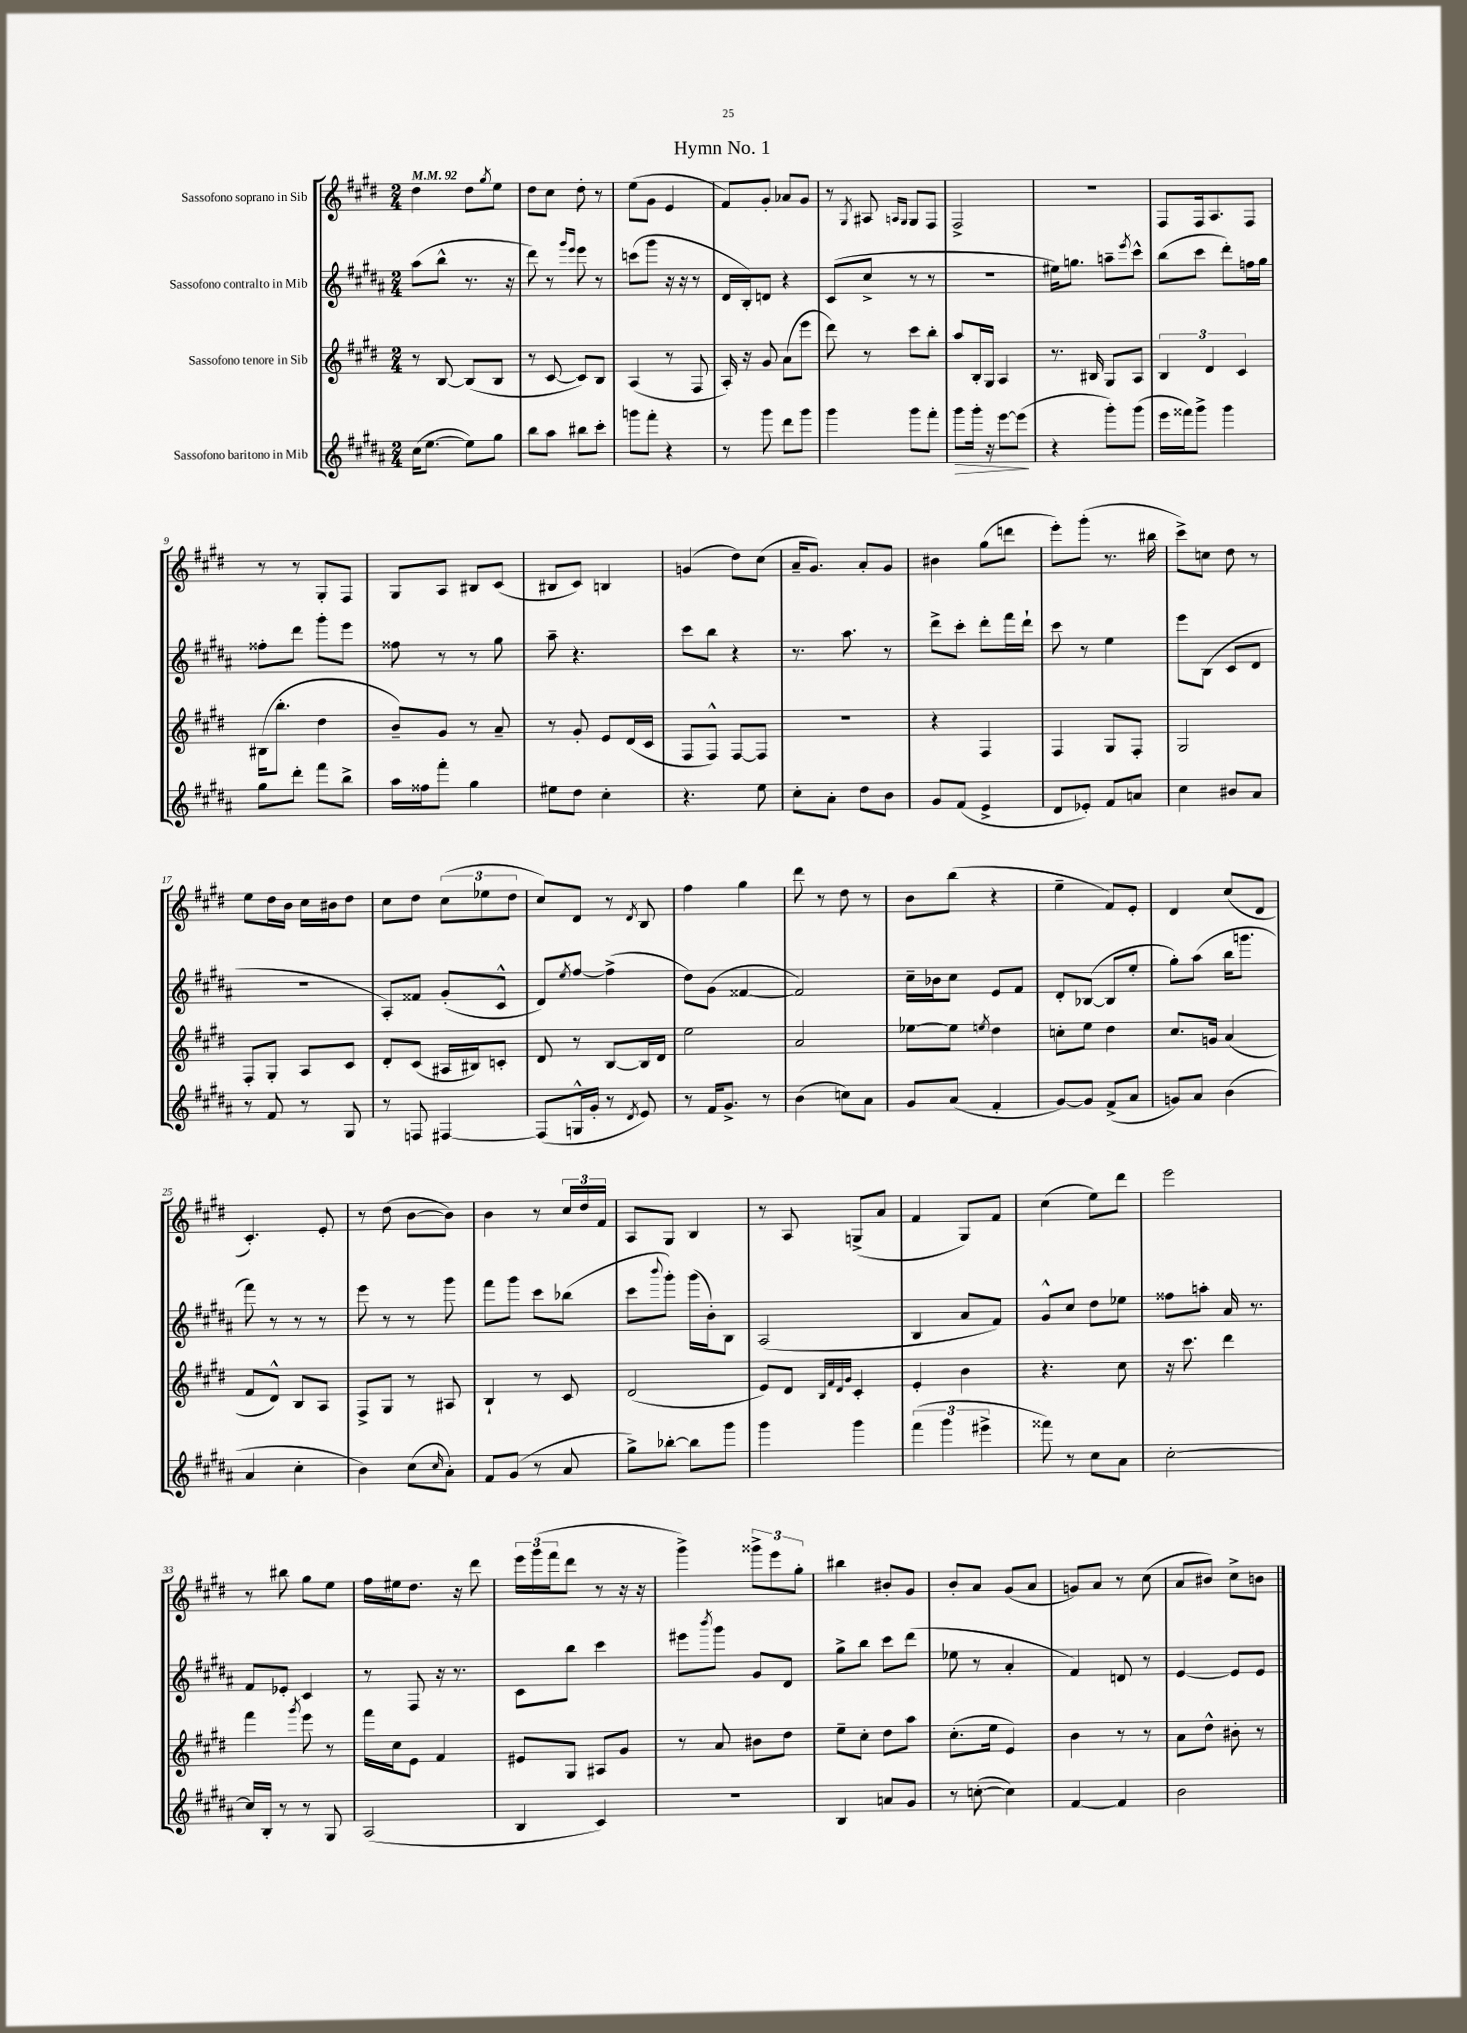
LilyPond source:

\header { title = "Hymn No. 1" }
<<
\new StaffGroup <<
\new Staff = "s0" \with { instrumentName = "Sassofono soprano in Sib" } {
    \clef treble \key e \major \numericTimeSignature \time 2/4 \tempo 4 = 92
    dis''4 dis''8 \acciaccatura { gis''8 } e''8 |
    dis''8 cis''8 dis''8-. r8 |
    e''8( gis'8 e'4 |
    fis'8) gis'8-. aes'8 gis'8 |
    r8 \acciaccatura { gis8 } ais8 \grace { a16 gis16 } gis8 fis8 |
    fis2-> |
    r2 |
    fis8 fis16 a8. fis8 |
    r8 r8 gis8-. fis8 |
    gis8 a8 bis8 cis'8( |
    bis8 cis'8) b4 |
    g'4( dis''8) cis''8( |
    a'16-- gis'8.) a'8-. gis'8 |
    bis'4 gis''8( d'''8 |
    e'''8-.) gis'''8-.( r8. bis''16 |
    cis'''8->) c''8 dis''8 r8 |
    e''8 dis''16 b'16 cis''16 bis'16 dis''8 |
    cis''8 dis''8 \tuplet 3/2 { cis''8( ees''8 dis''8 } |
    cis''8) dis'8 r8 \acciaccatura { dis'8 } b8 |
    fis''4 gis''4 |
    dis'''8 r8 dis''8 r8 |
    b'8 b''8( r4 |
    e''4-- fis'8) e'8-. |
    dis'4 cis''8( dis'8 |
    cis'4.-.) e'8-. |
    r8 dis''8( b'8~ b'8) |
    b'4 r8 \tuplet 3/2 { cis''16 dis''16 fis'16 } |
    a8 gis8 b4 |
    r8 a8 g8->( a'8 |
    fis'4 gis8) fis'8 |
    cis''4( e''8) dis'''8 |
    e'''2 |
    r8 bis''8 gis''8 e''8 |
    fis''16 eis''16 dis''8. r16 dis'''8 |
    \tuplet 3/2 { e'''16 gis'''16( fis'''16 } dis'''8 r8 r16 r16 |
    gis'''4->) \tuplet 3/2 { gisis'''8-> e'''8 gis''8-. } |
    bis''4 bis'8-. gis'8 |
    b'8-. a'8 gis'8( a'8 |
    g'8) a'8 r8 cis''8( |
    a'8 bis'8) cis''8-> b'8 \bar "|." |
}
\new Staff = "s1" \with { instrumentName = "Sassofono contralto in Mib" } {
    \clef treble \key b \major \numericTimeSignature \time 2/4
    ais''8( b''8-^ r8. r16 |
    dis'''8) r8 \grace { gis'''16 e'''16 } e'''8 r8 |
    c'''8( gis'''8 r16 r16 r8 |
    dis'16 b16-.) d'8 r4 |
    cis'8( cis''8-> r8 r8 |
    R2 |
    eis''16) g''8. a''8-- \acciaccatura { e'''8 } cis'''8-^ |
    b''8( cis'''8 dis'''8-.) f''16 gis''16 |
    fisis''8-. dis'''8 gis'''8-. e'''8 |
    fisis''8 r8 r8 gis''8 |
    ais''8-- r4. |
    cis'''8 b''8 r4 |
    r8. ais''8. r8 |
    dis'''8-> cis'''8-. dis'''8-. fis'''16 dis'''16-! |
    cis'''8 r8 e''4 |
    e'''8 b8( cis'8 dis'8 |
    R2 |
    ais8-.) fisis'8 gis'8-.( cis'8-^ |
    dis'8) \acciaccatura { e''8 } fis''8~ fis''4->( |
    dis''8) gis'8( fisis'4~ |
    fisis'2) |
    cis''16-- bes'16 cis''8 e'8 fis'8 |
    dis'8-. bes8~( bes8 e''8-. |
    gis''8-.) ais''8( b''16 g'''8. |
    fis'''8) r8 r8 r8 |
    e'''8 r8 r8 gis'''8 |
    fis'''8 gis'''8 cis'''8 bes''8( |
    cis'''8 \appoggiatura { b'''8 } gis'''8-.) gis'''16( b'16-.) b8 |
    ais2( |
    b4 ais'8 fis'8) |
    gis'8-^ cis''8 dis''8 ees''8 |
    fisis''8 a''8-. ais'16 r8. |
    fis'8 ees'8-. cis'4 |
    r8 fis8 r16 r8. |
    cis'8 b''8 cis'''4 |
    eis'''8 \acciaccatura { b'''8 } gis'''8 gis'8 dis'8 |
    gis''8-> b''8 cis'''8 dis'''8( |
    ees''8 r8 ais'4-. |
    fis'4) d'8 r8 |
    e'4~ e'8 e'8 \bar "|." |
}
\new Staff = "s2" \with { instrumentName = "Sassofono tenore in Sib" } {
    \clef treble \key e \major \numericTimeSignature \time 2/4
    r8 b8~ b8( b8 |
    r8 cis'8~ cis'8) b8 |
    a4( r8 fis8 |
    a16-.) r16 gis'8 a'8( e'''8 |
    dis'''8) r8 cis'''8 b''8-. |
    a''8 b16-. gis16 a4 |
    r8. bis16 gis8 a8 |
    \tuplet 3/2 { b4 dis'4 cis'4 } |
    bis16( b''8.-. dis''4 |
    b'8--) gis'8 r8 a'8-- |
    r8 gis'8-. e'8 dis'16( cis'16 |
    fis8 fis8-^) fis8~ fis8 |
    R2 |
    r4 fis4 |
    fis4 gis8 fis8-. |
    gis2 |
    fis8-. gis8-. a8 cis'8 |
    dis'8-. cis'8( ais16 bis16) c'8-. |
    dis'8 r8 b8~ b16 dis'16 |
    e''2 |
    a'2 |
    ees''8~ ees''8 \acciaccatura { e''8 } dis''4 |
    c''8-. e''8 dis''4 |
    cis''8. g'16 a'4( |
    fis'8 dis'8-^) b8 a8 |
    fis8-> gis8 r8 ais8 |
    b4-! r8 cis'8 |
    dis'2( |
    e'8) dis'8 \grace { b32 fis'32 dis'32 gis'32 } cis'4-. |
    e'4-. b'4 |
    r4. cis''8 |
    r16 cis'''8. dis'''4 |
    fis'''4 \acciaccatura { gis'''8 } e'''8 r8 |
    fis'''16 cis''16 e'8 fis'4 |
    eis'8 gis8 ais8 gis'8 |
    r8 a'8 bis'8 dis''8 |
    e''8-- cis''8-. dis''8 a''8 |
    cis''8.-.( e''16 e'4) |
    b'4 r8 r8 |
    a'8 dis''8-^ bis'8-. r8 \bar "|." |
}
\new Staff = "s3" \with { instrumentName = "Sassofono baritono in Mib" } {
    \clef treble \key b \major \numericTimeSignature \time 2/4
    cis''16( e''8.~ e''8) gis''8 |
    b''8 ais''8 bis''8 cis'''8-. |
    g'''8 fis'''8-. r4 |
    r8 gis'''8 dis'''8 gis'''8 |
    gis'''4 gis'''8 fis'''8-. |
    gis'''8\> gis'''16-. r16 e'''8~ e'''8\!( |
    r4 gis'''8-.) gis'''8( |
    e'''16 fisis'''16) gis'''8-> gis'''4 |
    gis''8 dis'''8-. fis'''8 b''8-> |
    ais''16 fisis''16 fis'''8-. gis''4 |
    eis''8 dis''8 cis''4-. |
    r4. e''8 |
    cis''8-. ais'8-. dis''8 b'8 |
    gis'8 fis'8( e'4-> |
    dis'8 ees'8-.) fis'8 a'8 |
    cis''4 bis'8 ais'8 |
    r8 fis'8 r8 gis8 |
    r8 f8 fis4~ |
    fis8( g16-^ gis'16-. r8 \acciaccatura { dis'8 } e'8) |
    r8 fis'16 gis'8.-> r8 |
    b'4( c''8) ais'8 |
    gis'8 ais'8( fis'4-. |
    gis'8~) gis'8 fis'8->( ais'8 |
    g'8) ais'8 b'4( |
    ais'4 cis''4-. |
    b'4) cis''8( \grace { cis''16 } ais'8-.) |
    fis'8 gis'8( r8 ais'8 |
    gis''8->) bes''8~-. bes''8 gis'''8 |
    gis'''4 gis'''4 |
    \tuplet 3/2 { fis'''4( gis'''4 eis'''4-> } |
    fisis'''8) r8 cis''8 ais'8 |
    cis''2~-. |
    cis''16 b16-. r8 r8 gis8 |
    ais2( |
    b4 cis'4) |
    R2 |
    b4 a'8 gis'8 |
    r8 c''8~-.( c''4) |
    fis'4~ fis'4 |
    b'2 \bar "|." |
}
>>
>>
